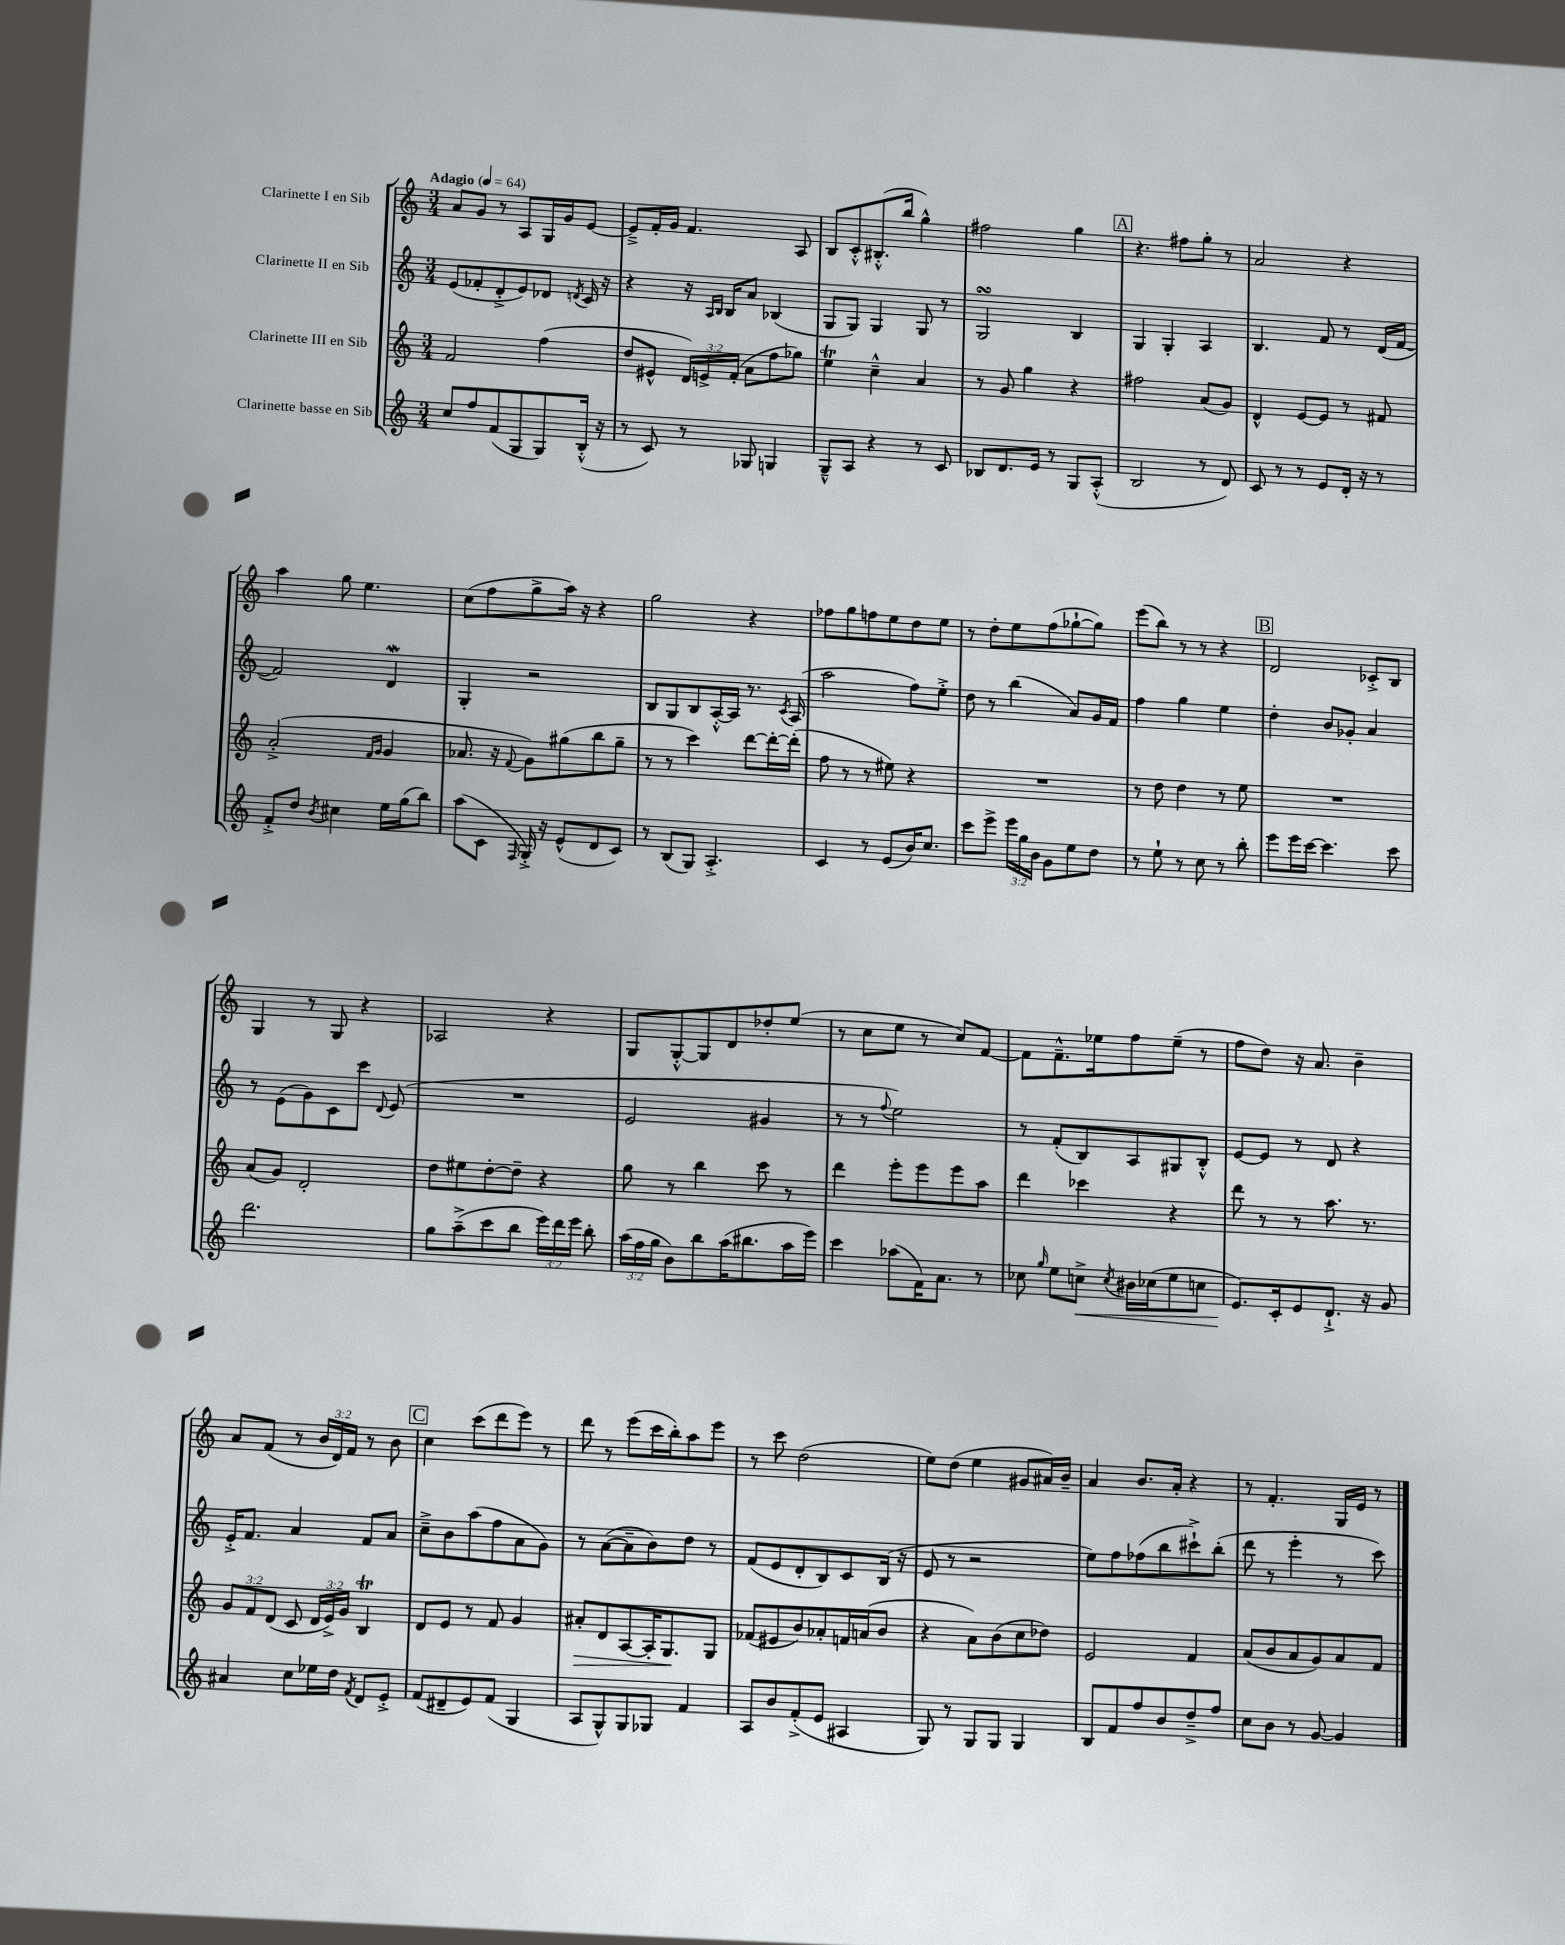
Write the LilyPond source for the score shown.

<<
\new StaffGroup <<
\new Staff = "s0" \with { instrumentName = "Clarinette I en Sib" } {
    \clef treble \key c \major \numericTimeSignature \time 3/4 \override Staff.TupletNumber.text = #tuplet-number::calc-fraction-text \tempo "Adagio" 4 = 64
    \autoBeamOff a'8[ g'8] r8 a8[ g16 g'16 e'8]~ |
    e'8[---> f'16-. g'16] f'4. a8 |
    b8[ c'8-.-^ bis8.-.-^( b''16] g''4-^) |
    fis''2 g''4 |
    \mark \markup { \box "A" } r4. fis''8[ g''8]-. r8 |
    a'2 r4 |
    a''4 g''8 e''4. |
    c''8[( f''8 g''8-> a''16]) r16 r4 |
    g''2 r4 |
    fes''8[ g''8 f''8 e''8 d''8 e''8] |
    r8 d''8[-. e''8 f''8( ges''8~-! ges''8]) |
    e'''8[( b''8]) r8 r8 r4 |
    \mark \markup { \box "B" } d'2 ces'8[-.-> b8] |
    g4 r8 g8 r4 |
    aes2 r4 |
    g8[ g8~-.-^ g8 d'8 des''8-. e''8]( |
    r8 c''8[ e''8] r8 c''8[) f'8]~ |
    f'8[ f'8.---^ ees''16 f''8 ees''8]--( r8 |
    f''8[ d''8]) r16 a'8. b'4-- |
    a'8[ f'8]( r8 \tuplet 3/2 { b'16[ d'16) f'16] } r8 b'8 |
    \mark \markup { \box "C" } c''4 c'''8[( d'''8 e'''8]) r8 |
    d'''8 r8 e'''8[( c'''16 b''16-.) a''8 e'''8] |
    r8 c'''8 d''2( |
    e''8[) d''8]( e''4 gis'8[ ais'16) b'16]-- |
    a'4 b'8.[ a'16]-. r4 |
    r8 f'4.-. g16[ e'16] r8 \bar "|." |
}
\new Staff = "s1" \with { instrumentName = "Clarinette II en Sib" } {
    \clef treble \key c \major \numericTimeSignature \time 3/4
    \autoBeamOff e'8[( fes'8-. d'8-.-> e'8) des'8] \acciaccatura { d'8 } c'16 r16 |
    r4 r16 \grace { a16[ b16] } b16[ a'8] bes4( |
    g8[ g8]) g4 g8 r8 |
    g2\turn b4 |
    \mark \markup { \box "A" } g4 g4-. a4 |
    b4. f'8 r8 d'16[( f'16]~ |
    f'2) d'4\mordent |
    g4-. r2 |
    b8[ g8 b8 a16~-.-^ a16] r8. \acciaccatura { c'8 } a16( |
    a''2 f''8[) e''8]-.-> |
    d''8 r8 b''4( a'8[) g'16 f'16] |
    f''4 g''4 e''4 |
    \mark \markup { \box "B" } d''4-. b'8[ ges'8]-. a'4 |
    r8 e'8[( g'8) c'8 c'''8] \appoggiatura { d'8 } e'8( |
    R2. |
    e'2 gis'4 |
    r8 r8 \appoggiatura { f''8 } e''2) |
    r8 f'8[-.( b8) a8 gis8 b8]-.-^ |
    e'8[~ e'8] r8 d'8 r4 |
    e'16[-.-> f'8.] a'4 f'8[ a'8] |
    \mark \markup { \box "C" } c''8[---> b'8 a''8( f''8 a'8 g'8]) |
    r8 a'8[~( a'8-- b'8) d''8] r8 |
    f'8[( e'8 d'8-. b8) c'8 b16]( r16 |
    e'8 r8 r2 |
    e''8[) f''8 fes''8( b''8 cis'''8-!->) b''8]-.( |
    d'''8 r8 e'''4-. r8 c'''8) \bar "|." |
}
\new Staff = "s2" \with { instrumentName = "Clarinette III en Sib" } {
    \clef treble \key c \major \numericTimeSignature \time 3/4 \override Staff.TupletNumber.text = #tuplet-number::calc-fraction-text
    \autoBeamOff f'2 f''4( |
    d''8[ eis'8]-^ \tuplet 3/2 { d'16[) e'16-> f'16]-.( } a'8[ f''8 ges''8]) |
    e''4\trill c''4---^ a'4 |
    r8 g'8 g''4 r4 |
    \mark \markup { \box "A" } fis''2 a'8[( g'8]) |
    d'4-^ e'8[~ e'8] r8 fis'8 |
    a'2-.->( \grace { f'16[ g'16] } g'4 |
    aes'8. r16 \appoggiatura { f'8 } g'8[) gis''8( b''8 gis''8]-- |
    r8 r8 c'''4) d'''8[~ d'''16~-. d'''16]-.( |
    f''8 r8 r8 eis''8) r4 |
    R2. |
    r8 d''8 d''4 r8 e''8 |
    \mark \markup { \box "B" } R2. |
    a'8[( g'8]) d'2-. |
    d''8[ eis''8 d''8~-. d''8]-- r4 |
    g''8 r8 b''4 c'''8 r8 |
    d'''4 e'''8[-. e'''8 e'''8 a''8] |
    d'''4 ces'''4 r4 |
    d'''8 r8 r8 a''8. r8. |
    \tuplet 3/2 { g'8[ f'8 d'8]( } c'8 \tuplet 3/2 { d'16[ e'16->) g'16] } b4\trill |
    \mark \markup { \box "C" } d'8[ e'8] r8 f'8 g'4 |
    ais'8[-.\> d'8 a8~ a16-. g8.\! g8] |
    fes'8[( eis'8 b'8) aes'8-. f'16 a'16( b'8] |
    r4 a'8[) b'8( c''8 des''8]) |
    e'2 f'4 |
    a'8[( b'8 a'8 g'8) a'8 f'8] \bar "|." |
}
\new Staff = "s3" \with { instrumentName = "Clarinette basse en Sib" } {
    \clef treble \key c \major \numericTimeSignature \time 3/4 \override Staff.TupletNumber.text = #tuplet-number::calc-fraction-text
    \autoBeamOff c''8[ f''8 f'8( g8 g8) b16]-.-^( r16 |
    r8 c'8) r8 ges8 g4 |
    g8[---^ a8] r4 r8 c'8 |
    bes8[ d'8. e'16] r8 g8[ a8]-.-^( |
    \mark \markup { \box "A" } b2 r8 d'8) |
    c'8 r8 r8 e'8[ d'16]-. r16 r8 |
    f'8[-.-> d''8] \acciaccatura { b'8 } cis''4 e''16[ g''16( b''8]) |
    a''8[( c'8] \grace { f16 } g16-.->) r16 e'8[-^( d'8 c'8]) |
    r8 b8[( g8]) a4.-.-> |
    c'4 r8 e'8[( b'16) c''8.] |
    c'''8[ e'''8]-> \tuplet 3/2 { e'''16[ g''16 b'16] } g'8[ e''8 d''8] |
    r8 e''8-! r8 c''8 r8 b''8-. |
    \mark \markup { \box "B" } e'''8[ e'''16 c'''16]~ c'''4. c'''8 |
    d'''2. |
    g''8[ a''8--->( c'''8 b''8] \tuplet 3/2 { e'''16[) d'''16 e'''16] } b''8-. |
    \tuplet 3/2 { a''16[( f''16 g''16] } b'8[) b''8 a''16( bis''8. a''16 e'''16]) |
    c'''4 aes''8[( f'16) a'8.] r8 |
    ces''8 \grace { g''16 } e''8[ c''8]->\< \acciaccatura { c''8 } bis'16[ ces''16( e''8 c''8] |
    e'8.[\!) c'16-. e'8 d'8.]-!-> r16 g'8 |
    ais'4 c''8[ ees''16 d''16] \acciaccatura { f'8 } d'8[ e'8]-.-> |
    \mark \markup { \box "C" } f'8[( dis'8-- e'8) f'8]( g4 |
    a8[ g8-^) g8 ges8] f'4 |
    a8[ b'8 f'8-.->( e'8] ais4 |
    g8) r8 g8[ g8] g4 |
    b8[ f'8 f''8 b'8 d''8---> f''8] |
    c''8[ b'8] r8 g'8~ g'4 \bar "|." |
}
>>
>>
\layout { \context { \Score \remove "Bar_number_engraver" } }
